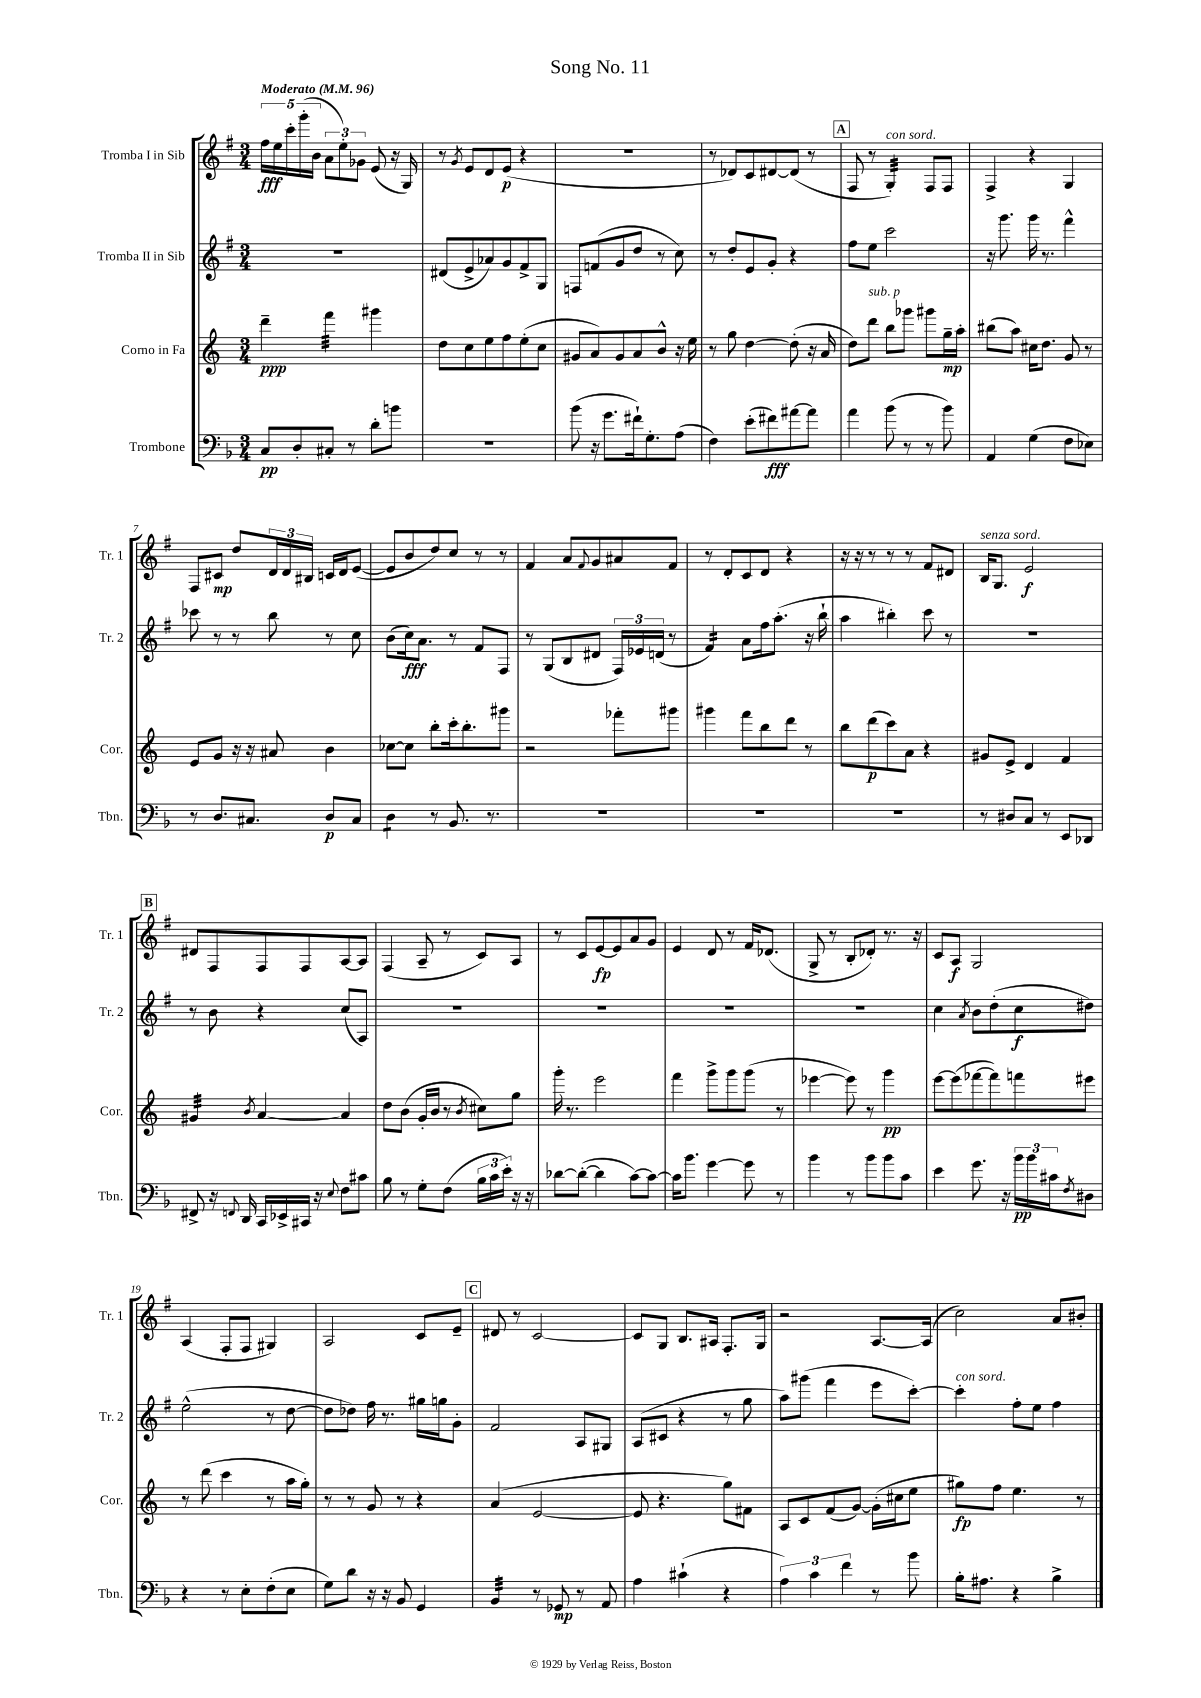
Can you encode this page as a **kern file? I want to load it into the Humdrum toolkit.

**kern	**kern	**kern	**kern
*staff4	*staff3	*staff2	*staff1
*clefF4	*clefG2	*clefG2	*clefG2
*k[b-]	*k[]	*k[f#]	*k[f#]
*M3/4	*M3/4	*M3/4	*M3/4
*MM96	*MM96	*MM96	*MM96
8C	4ddd~	2.r	20ff#
.	.	.	20ee
.	.	.	20ccc'
8D'	.	.	.
.	.	.	(20ggg'
.	.	.	20b
8C#'	4fff	.	12a
.	.	.	12ee')
8r	.	.	.
.	.	.	12g-
8d'	4ggg#	.	(8e
8b	.	.	16r
.	.	.	16G)
=	=	=	=
2.r	8dd	(8d#	8r
.	.	.	8qg
.	8cc	8e^	8e
.	8ee	8a-)	8d
.	8ff	8g	(8e
.	(8ee'	8f#^	4r
.	8cc	8G	.
=	=	=	=
(8b-	8g#	8F	2.r
16r	8a)	(8f	.
8.g	.	.	.
.	8g#	8g	.
16f#`)	8a	8dd	.
8.G'	.	.	.
.	8b^^	8r	.
(8A	16r	8cc)	.
.	16ee	.	.
=	=	=	=
4F)	8r	8r	8r
.	8gg	8dd'	8d-)
(8e'	[4dd	8e	8c
8f#)	.	8g'	[8d#
[8a#	(8dd']	4r	(8d#]
8a#]	16r	.	8r
.	16a	.	.
=	=	=	=
4a	8dd)	8ff#	8F#
.	8ddd	8ee	8r
(8b-	8bb	2ccc	4G')
8r	8ggg-	.	.
8r	8ggg#	.	8F#
8b-)	16gg~	.	8F#
.	16aa'	.	.
=	=	=	=
4AA	(8bb#	16r	4F#^
.	.	8.ggg	.
.	8aa)	.	.
(4G	16cc#	16ggg	4r
.	8.dd	8.r	.
8F	8g	4fff#^^	4G
8E-)	8r	.	.
=	=	=	=
8r	8e	8ccc-	8F#
8.D	8g	8r	8c#
.	16r	8r	8dd
8.C#	16r	.	.
.	8a#	8bb	24d
.	.	.	24d
.	.	.	24B#
8D	4b	8r	16c
.	.	.	16d
8C#	.	8cc	([8e
=	=	=	=
4D	[8cc-	(8b	8e]
.	8cc-]	16cc)	8b
.	.	8.a	.
8r	8bb'	.	8dd)
8.BB-	16ccc'	8r	8cc
.	8.bb'	.	.
.	.	8f#	8r
8.r	.	.	.
.	8ggg#	8F#	8r
=	=	=	=
2.r	2r	8r	4f#
.	.	(8G	.
.	.	8B	8a
.	.	.	8qqf#
.	.	8d#	8g
.	8fff-'	24F#)	8a#
.	.	24e-	.
.	.	(24d	.
.	8ggg#	8r	8f#
=	=	=	=
2.r	4ggg#	4f#)	8r
.	.	.	8d'
.	8fff	8a	8c
.	8bb	16ff#	8d
.	.	(8.aa'	.
.	8ddd	.	4r
.	8r	16r	.
.	.	16bb`	.
=	=	=	=
2.r	8bb	4aa	16r
.	.	.	16r
.	(8ddd	.	8r
.	8ccc)	4bb#')	8r
.	8a	.	8r
.	4r	8ccc	8f#
.	.	8r	8d#
=	=	=	=
8r	8g#	2.r	16B
.	.	.	8.G
8D#	8e^	.	.
8C	4d	.	2e
8r	.	.	.
8EE	4f	.	.
8DD-	.	.	.
=	=	=	=
8FF#^	4g#	8r	8d#
16r	.	8b	8F#
8qqFF	.	.	.
16DD	.	.	.
.	8qb	.	.
16CC	[4a	4r	8F#
16EE-^	.	.	.
16CC#	.	.	8F#
16r	.	.	.
8qqE	.	.	.
8F	4a]	(8cc	[8A
8c#	.	8A)	8A]
=	=	=	=
8B-	8dd	2.r	(4F#
8r	(8b	.	.
8G'	16g'	.	8A~
.	16b	.	.
(8F	8r	.	8r
.	8qb	.	.
24B-	8cc#)	.	8c)
24c	.	.	.
24e')	.	.	.
16r	8gg	.	8A
16r	.	.	.
=	=	=	=
[8d-	16ggg'	2.r	8r
.	8.r	.	.
(8d-'_	.	.	8c
4d-]	2eee	.	[8e
.	.	.	8e]
[8c)	.	.	8a
8c_	.	.	8g
=	=	=	=
16c]	4fff	2.r	4e
8.b-	.	.	.
[4g	8ggg^	.	8d
.	8ggg	.	8r
8g]	(8ggg	.	16f#
.	.	.	(8.d-
8r	8r	.	.
=	=	=	=
4b-	[4eee-	2.r	8G^
.	.	.	8r
8r	8eee-])	.	8B'
8b-	8r	.	8d-')
8b-	4ggg	.	8.r
8c	.	.	.
.	.	.	16r
=	=	=	=
4e	[8eee	4cc	8c
.	(8eee]	.	8A
.	.	8qa	.
8.g	[8fff-	8b	2G
.	8fff-])	(8dd'	.
16r	.	.	.
24b-	8fff	8cc	.
24b-	.	.	.
24c#	.	.	.
8qF	.	.	.
8D#	8eee#	8dd#)	.
=	=	=	=
4r	8r	(2ee^^	(4A
.	(8ddd	.	.
8r	4ccc	.	8F#'
8E'	.	.	8F#
(8F'	8r	8r	4G#)
8E	16aa	[8dd	.
.	16gg')	.	.
=	=	=	=
8G)	8r	8dd]	2A
8d	8r	8dd-)	.
16r	8g	16ff#	.
16r	.	8.r	.
8BB-	8r	.	.
4GG	4r	16gg#	8c
.	.	16gg	.
.	.	8g'	8e~
=	=	=	=
4BB-	(4a	2f#	8d#
.	.	.	8r
8r	[2e	.	[2c
8GG-	.	.	.
8r	.	8A	.
8AA	.	8G#	.
=	=	=	=
4A	8e]	(8A	8c]
.	4.r	8c#	8G
(4c#`	.	4r	8.B
.	.	.	16A#
4r	8gg)	8r	8.F#'
.	8f#	8gg	.
.	.	.	16G
=	=	=	=
6A)	8A	8aa)	2r
.	8c	(8ggg#	.
6c	.	.	.
.	(8f	4fff#	.
6f	.	.	.
.	[8g)	.	.
8r	(16g']	8eee	[8.A
.	16cc#	.	.
8b-	8ee	[8ccc')	.
.	.	.	(16A]
=	=	=	=
16B-'	8gg#)	4ccc']	2cc)
8.A#	.	.	.
.	8ff	.	.
4r	4.ee	8ff#'	.
.	.	8ee	.
4B-^	.	4ff#	8a
.	8r	.	8b#'
==	==	==	==
*-	*-	*-	*-
